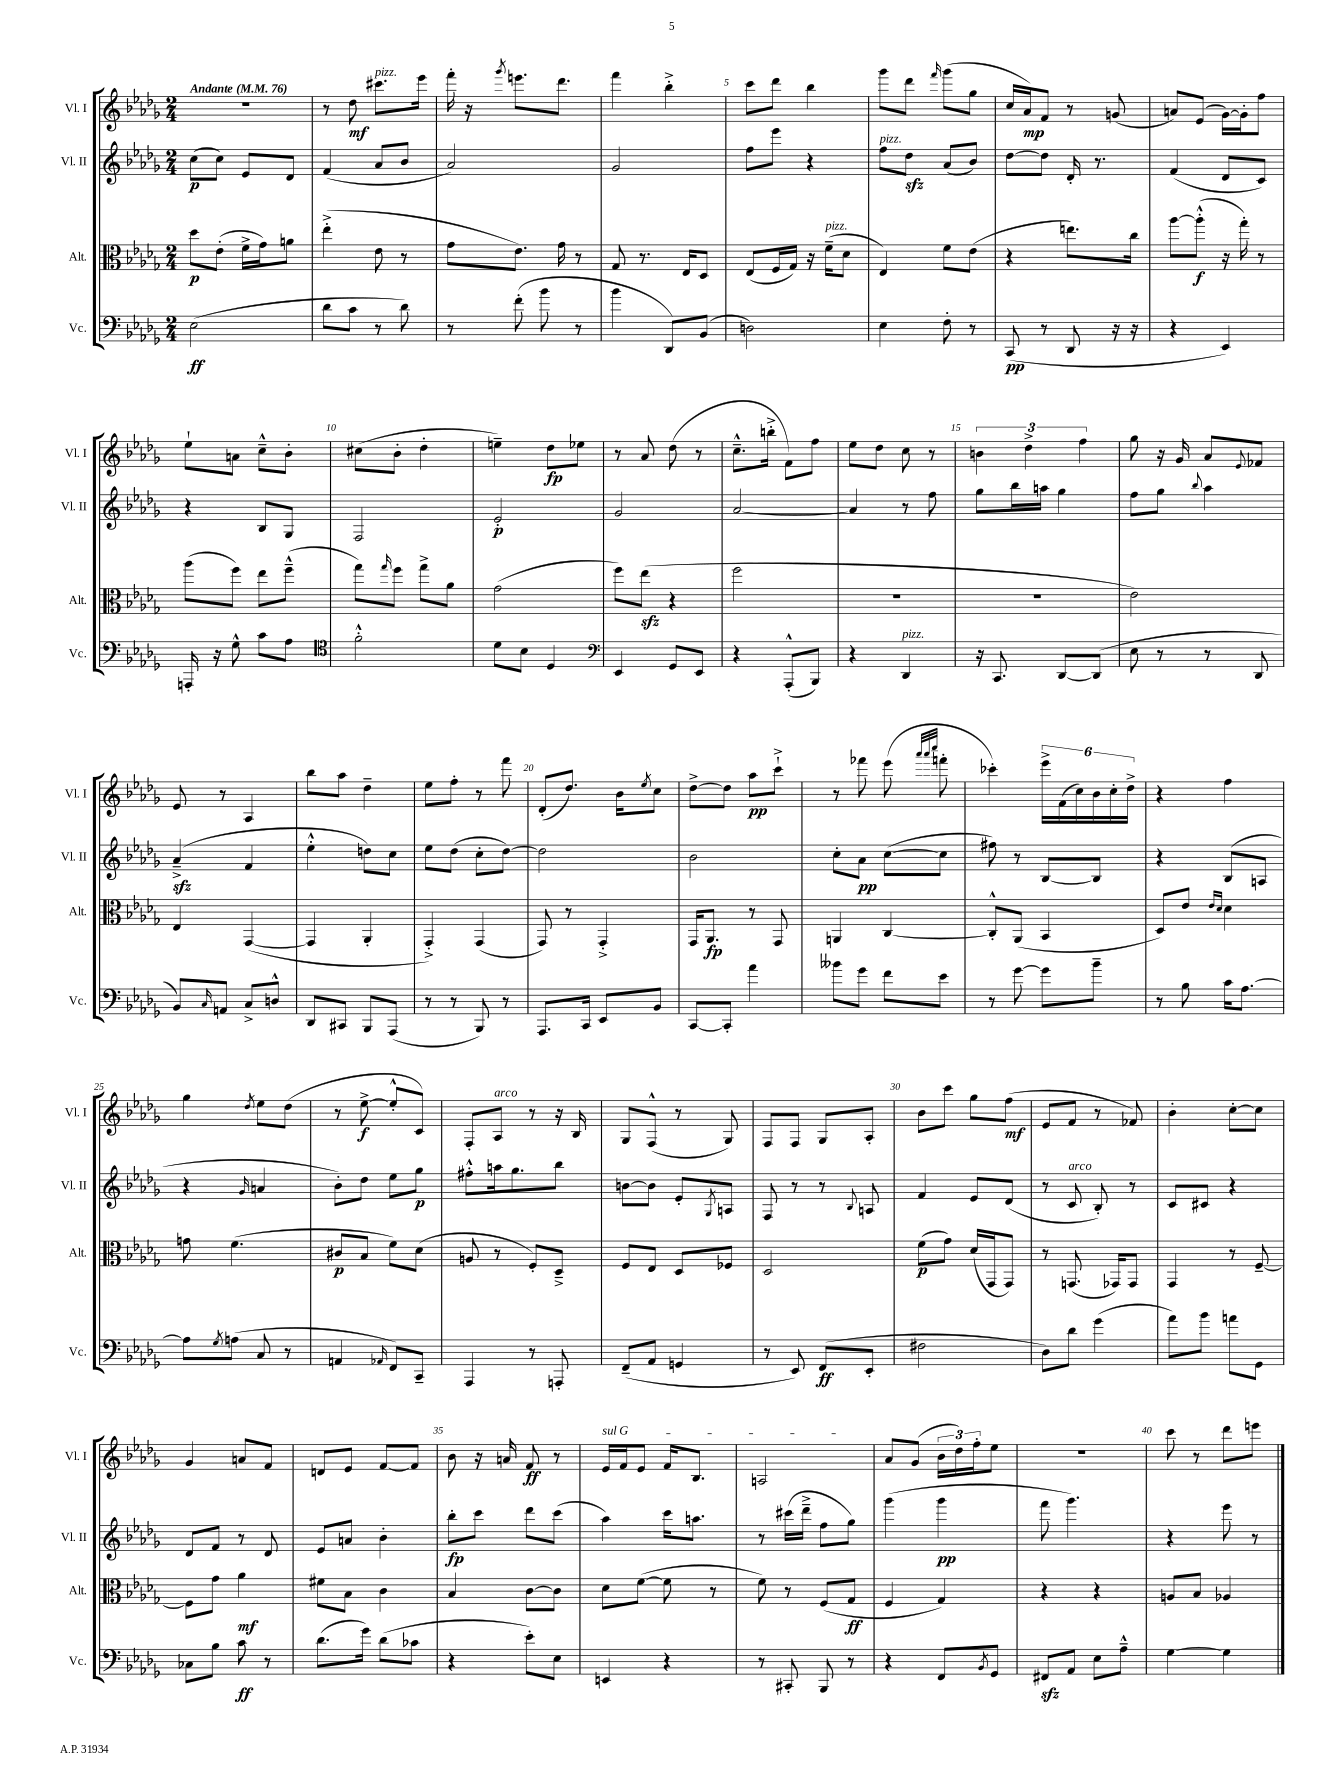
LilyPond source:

<<
\new StaffGroup <<
\new Staff = "s0" \with { instrumentName = "Vl. I" shortInstrumentName = "Vl. I" } {
    \clef treble \key des \major \numericTimeSignature \time 2/4 \tempo "Andante" 4 = 76
    R2 |
    r8 des''8\mf cis'''8.^\markup { \italic "pizz." } ees'''16 |
    f'''16-. r16 \acciaccatura { ges'''8 } e'''8. des'''8. |
    f'''4 bes''4-.-> |
    c'''8 des'''8 bes''4 |
    ges'''8 des'''8 \grace { f'''16 } ges'''8( ges''8 |
    c''16 aes'16\mp) f'8 r8 g'8( |
    a'8) ees'8( ges'16~) ges'16-. f''8 |
    ees''8-! a'8 c''8---^ bes'8-. |
    cis''8( bes'8-. des''4-. |
    e''4--) des''8\fp ees''8 |
    r8 aes'8 des''8( r8 |
    c''8.---^ b''16-.-> f'8) f''8 |
    ees''8 des''8 c''8 r8 |
    \tuplet 3/2 { b'4 des''4-> f''4 } |
    ges''8 r16 ges'16 aes'8 \appoggiatura { ees'8 } fes'8 |
    ees'8 r8 aes4 |
    bes''8 aes''8 des''4-- |
    ees''8 f''8-. r8 f'''8 |
    des'8-.( des''8.) bes'16 \acciaccatura { ees''8 } c''8 |
    des''8~-> des''8 aes''8\pp c'''8-!-> |
    r8 fes'''8 ees'''8( \grace { aes'''32 aes'''32 c''''32 } f'''8-. |
    ces'''4-.) \tuplet 6/4 { ees'''16-> f'16( c''16) bes'16 c''16-. des''16-> } |
    r4 f''4 |
    ges''4 \acciaccatura { des''8 } ees''8 des''8( |
    r8 ees''8~->\f ees''8-.-^ c'8) |
    f8-. aes8^\markup { \italic "arco" } r8 r16 bes16 |
    ges8 f8-^( r8 ges8) |
    f8 f8 ges8 aes8-. |
    bes'8 c'''8 ges''8 f''8\mf( |
    ees'8 f'8 r8 fes'8) |
    bes'4-. c''8~-. c''8 |
    ges'4 a'8 f'8 |
    d'8 ees'8 f'8~ f'8 |
    bes'8 r16 a'16 f'8\ff r8 |
    \once \override TextSpanner.bound-details.left.text = \markup { \italic "sul G" } ees'16\startTextSpan f'16 ees'8 f'16 bes8. |
    a2\stopTextSpan |
    aes'8 ges'8( \tuplet 3/2 { bes'16 des''16) f''16-. } ees''8 |
    r2 |
    c'''8 r8 des'''8 e'''8 \bar "|." |
}
\new Staff = "s1" \with { instrumentName = "Vl. II" shortInstrumentName = "Vl. II" } {
    \clef treble \key des \major \numericTimeSignature \time 2/4
    c''8\p( c''8) ees'8 des'8 |
    f'4( aes'8 bes'8 |
    aes'2) |
    ges'2 |
    f''8 ees'''8 r4 |
    f''8^\markup { \italic "pizz." } des''8\sfz aes'8( bes'8) |
    des''8~ des''8 des'16-. r8. |
    f'4( des'8 c'8) |
    r4 bes8 ges8 |
    f2 |
    ees'2-.\p |
    ges'2 |
    aes'2~ |
    aes'4 r8 f''8 |
    ges''8 bes''16 a''16 ges''4 |
    f''8 ges''8 \appoggiatura { bes''8 } aes''4 |
    aes'4--->\sfz( f'4 |
    ees''4-.-^ d''8) c''8 |
    ees''8 des''8( c''8-. des''8~) |
    des''2 |
    bes'2 |
    c''8-. aes'8\pp c''8~( c''8 |
    fis''8) r8 bes8~ bes8 |
    r4 bes8( a8 |
    r4 \grace { ges'16 } a'4 |
    bes'8-.) des''8 ees''8 ges''8\p |
    fis''8-.-^ a''16 ges''8. bes''8 |
    b'8~ b'8 ees'8-. \acciaccatura { ges8 } a8 |
    f8 r8 r8 \appoggiatura { bes8 } a8 |
    f'4 ees'8 des'8( |
    r8 c'8^\markup { \italic "arco" } bes8-.) r8 |
    c'8 cis'8 r4 |
    des'8 f'8 r8 des'8 |
    ees'8 a'8 bes'4-. |
    bes''8-.\fp c'''8 des'''8 c'''8( |
    aes''4) c'''16 a''8. |
    r8 cis'''16( des'''16---> f''8 ges''8) |
    ges'''4( ges'''4\pp |
    f'''8 ges'''4.) |
    r4 ees'''8 r8 \bar "|." |
}
\new Staff = "s2" \with { instrumentName = "Alt." shortInstrumentName = "Alt." } {
    \clef alto \key des \major \numericTimeSignature \time 2/4
    des''8\p ees'8-.( f'16-> ges'16) a'8 |
    ees''4-.->( ees'8 r8 |
    ges'8 ees'8.) ges'16 r8 |
    ges8 r8. ees16 des8 |
    ees8( f16 ges16) r16 f'16--^\markup { \italic "pizz." }( des'8 |
    ees4) f'8 ees'8( |
    r4 e''8.) c''16 |
    aes''8~ aes''8-.-^\f( r16 ges''16-.) r8 |
    aes''8( f''8) ees''8 f''8---^( |
    ges''8) \grace { ges''16 } f''8 ges''8-> aes'8 |
    ges'2( |
    f''8) ees''8\sfz( r4 |
    f''2 |
    r2 |
    R2 |
    ees'2) |
    ees4 ges,4~( |
    ges,4 aes,4-. |
    ges,4-.->) ges,4( |
    ges,8) r8 ges,4-.-> |
    ges,16 aes,8.\fp r8 ges,8 |
    a,4 c4~ |
    c8-.-^ aes,8( bes,4 |
    des8) ees'8 \grace { ees'16 des'16 } des'4 |
    g'8 f'4.( |
    cis'8\p bes8 f'8) des'8( |
    a8 r8 f8-.) des8---> |
    f8 ees8 des8 fes8 |
    des2 |
    f'8\p( ges'8) des'16( ges,16 ges,8) |
    r8 g,8.( ges,16) ges,8 |
    ges,4 r8 f8~-- |
    f8 ges'8 aes'4\mf |
    fis'8 bes8 c'4 |
    bes4 c'8~ c'8 |
    des'8 f'8~( f'8 r8 |
    f'8) r8 f8( ges8\ff |
    f4 ges4) |
    r4 r4 |
    a8 bes8 aes4 \bar "|." |
}
\new Staff = "s3" \with { instrumentName = "Vc." shortInstrumentName = "Vc." } {
    \clef bass \key des \major \numericTimeSignature \time 2/4
    ees2\ff( |
    des'8 c'8 r8 des'8) |
    r8 f'8-.( bes'8 r8 |
    bes'4 des,8) bes,8( |
    d2) |
    ees4 f8-. r8 |
    c,8\pp( r8 des,8 r16 r16 |
    r4 ees,4) |
    a,,16-. r16 ges8-^ c'8 aes8 |
    \clef tenor f'2-.-^ |
    des'8 bes8 des4 |
    \clef bass ees,4 ges,8 ees,8 |
    r4 aes,,8-.-^( bes,,8) |
    r4 des,4^\markup { \italic "pizz." } |
    r16 c,8. des,8~ des,8( |
    ees8 r8 r8 des,8 |
    bes,8) \grace { c16 } a,8 c8-> d8-^ |
    des,8 cis,8 bes,,8 aes,,8( |
    r8 r8 bes,,8) r8 |
    aes,,8. c,16 ees,8 bes,8 |
    c,8~ c,8-. aes'4 |
    beses'8 ges'8 f'8 ees'8 |
    r8 ges'8~ ges'8 bes'8-- |
    r8 bes8 c'16 aes8.~ |
    aes8 \acciaccatura { ges8 } a8( c8 r8 |
    a,4 \grace { aes,16 } f,8) c,8-- |
    aes,,4 r8 a,,8-. |
    f,8--( aes,8 g,4 |
    r8 ees,8) f,8\ff( ees,8-. |
    fis2 |
    des8) des'8 ges'4( |
    aes'8) bes'8 a'8 ges,8 |
    ces8 bes8 c'8\ff r8 |
    des'8.( ges'16) des'8( ces'8 |
    r4 ees'8-.) ees8 |
    e,4 r4 |
    r8 cis,8-. bes,,8 r8 |
    r4 f,8 \acciaccatura { bes,8 } ges,8 |
    fis,8\sfz aes,8 ees8 aes8---^ |
    ges4~ ges4 \bar "|." |
}
>>
>>
\layout { \context { \Score \override BarNumber.break-visibility = ##(#f #t #t) barNumberVisibility = #(every-nth-bar-number-visible 5) } }
